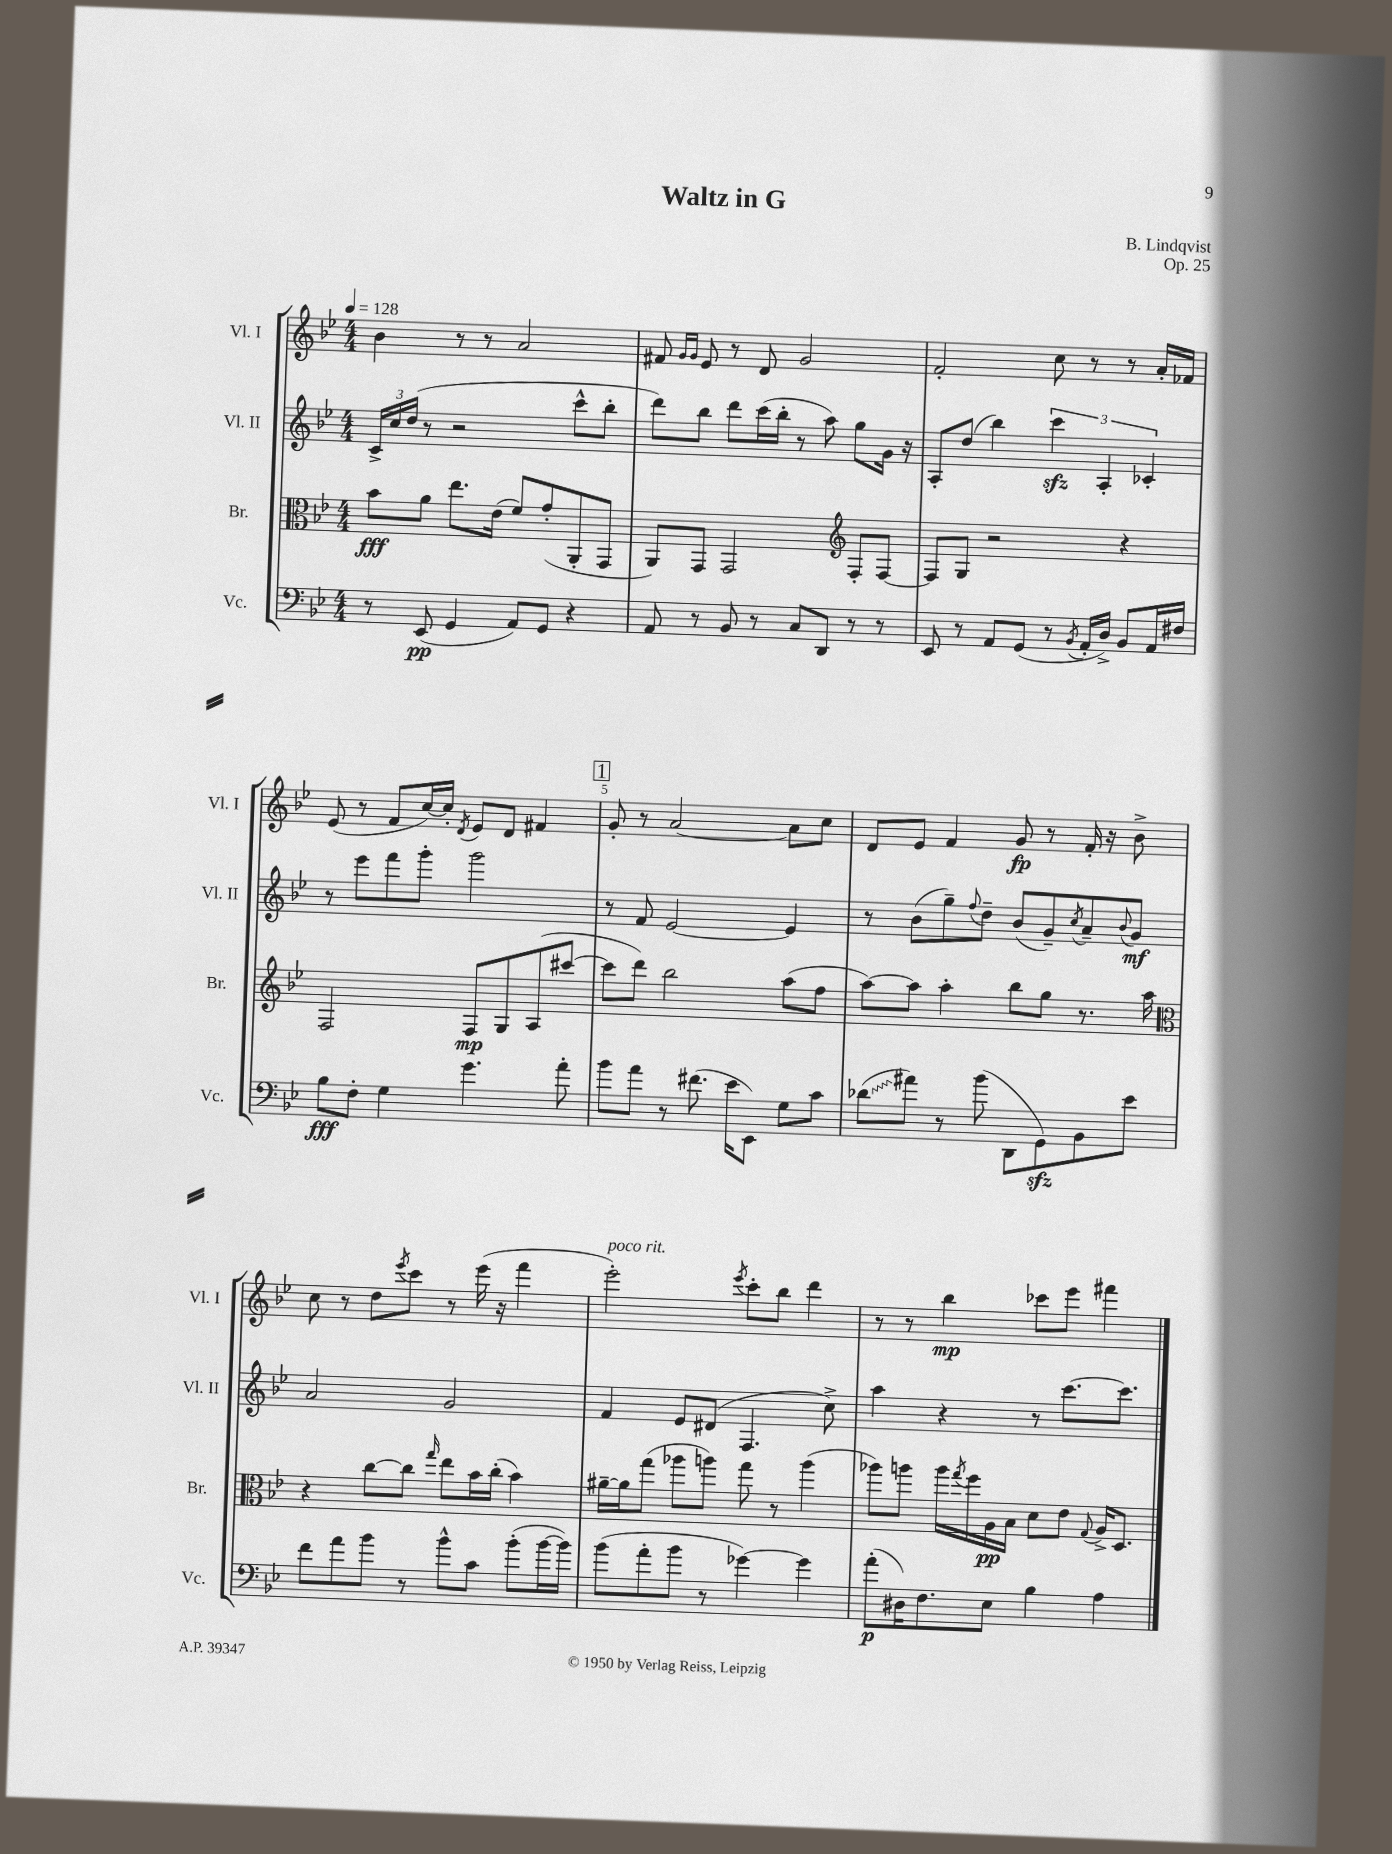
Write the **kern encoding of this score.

**kern	**kern	**kern	**kern
*staff4	*staff3	*staff2	*staff1
*clefF4	*clefC3	*clefG2	*clefG2
*k[b-e-]	*k[b-e-]	*k[b-e-]	*k[b-e-]
*M4/4	*M4/4	*M4/4	*M4/4
*MM128	*MM128	*MM128	*MM128
8r	8b-	24c^	4b-
.	.	24cc	.
.	.	(24dd	.
(8EE-	8a	8r	.
4GG	8.ee-	2r	8r
.	.	.	8r
.	(16e-	.	.
8AA)	8f)	.	2a
8GG	(8g'	.	.
4r	8AA'	8ccc^^	.
.	8GG	8bb-'	.
=	=	=	=
8AA	8AA)	8ddd)	8f#
.	.	.	16qqg
.	.	.	16qqg
8r	8GG	8bb-	8e-
8BB-	2GG	8ddd	8r
8r	.	(16ccc	8d
.	.	16bb-'	.
8C	.	8r	2g
8DD	.	8aa)	.
*	*clefG2	*	*
8r	8F'	8gg	.
8r	[8F	16g	.
.	.	16r	.
=	=	=	=
8EE-	8F]	8A'	2f'
8r	8G	(8dd	.
8AA	2r	4bb-)	.
(8GG	.	.	.
8r	.	6ccc	8cc
8qBB-	.	.	.
16AA'	.	.	8r
.	.	6A'	.
16D^)	.	.	.
8BB-	4r	.	8r
.	.	6c-'	.
16AA	.	.	16a'
16F#	.	.	16f-
=	=	=	=
8B-	2F	8r	(8e-
8F'	.	8eee-	8r
4G	.	8fff	8f
.	.	8ggg'	[16cc)
.	.	.	16cc']
.	.	.	8qd
4.g	8F	2ggg	8e-
.	8G	.	8d
.	(8A	.	4f#
8a'	[8ccc#	.	.
=	=	=	=
8b-	8ccc#]	8r	8g'
8a	8ddd)	8f	8r
8r	2bb-	[2e-	[2a
(8.f#	.	.	.
16e-	.	.	.
8EE-)	.	.	.
8G	(8aa	4e-]	8a]
8c	8ff	.	8cc
=	=	=	=
(8d-	[8aa)	8r	8d
8a#)	8aa]	(8b-	8e-
8r	4aa'	8gg~)	4f
.	.	8qqff	.
(8b-	.	8dd~	.
8DD	8bb-	(8b-	8g
8GG)	8gg	8g~)	8r
.	.	8qcc	.
8BB-	8.r	8a~	16f'
.	.	.	16r
.	.	8qqb-	.
8e-	.	8g	8b-^
.	16aa	.	.
=	=	=	=
*	*clefC3	*	*
8f	4r	2a	8cc
8a	.	.	8r
8b-	[8cc	.	8dd
.	.	.	8qeee-
8r	8cc]	.	8ccc
.	16qqgg	.	.
8b-^^	8ee-	2g	8r
8c	16b-	.	(16eee-
.	(16cc'	.	16r
(8b-'	4b-)	.	4fff
[16b-	.	.	.
16b-])	.	.	.
=	=	=	=
(8b-	[16a#~	4f	2eee-')
.	16a#]	.	.
8a'	(8gg	.	.
8b-	8aa-	8e-	.
8r	8aa)	(8d#	.
.	.	.	8qeee-
[4g-)	8gg	4.F	8ccc'
.	8r	.	8bb-
4g-]	(4aa	.	4ddd
.	.	8cc^)	.
=	=	=	=
(8a'	8aa-)	4aa	8r
16D#)	8aa	.	8r
8.F	.	.	.
.	16aa	4r	4bb-
.	8qgg	.	.
.	16ff	.	.
8E-	16A	.	.
.	16B-	.	.
4B-	8d	8r	8ccc-
.	8e-	[8.ccc	8eee-
.	8qqG	.	.
4A	16A^	.	4fff#
.	8.D	8.ccc]	.
==	==	==	==
*-	*-	*-	*-
